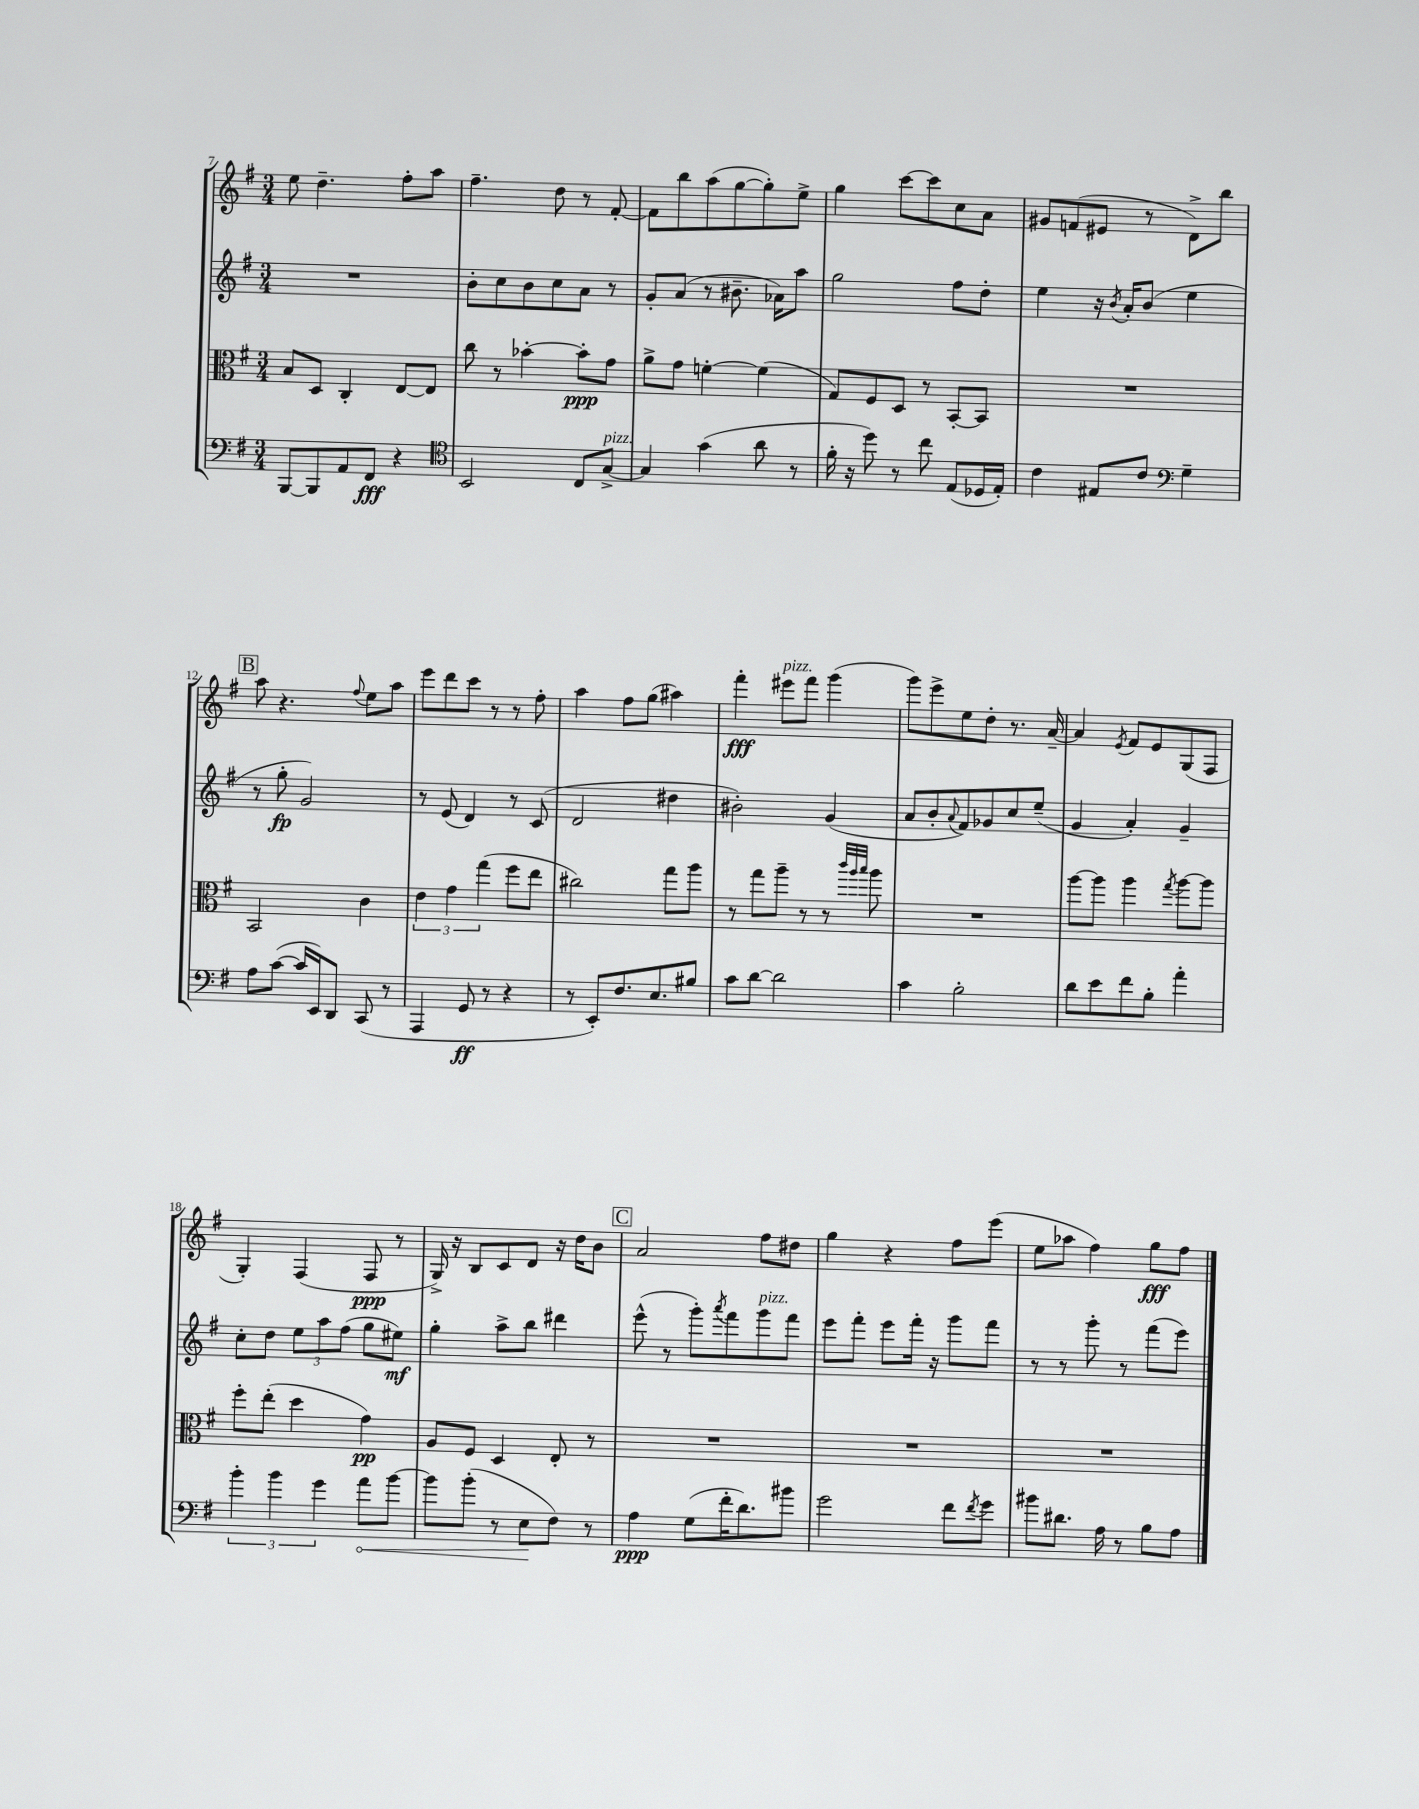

**kern	**dynam	**kern	**dynam	**kern	**dynam	**kern	**dynam
*part4	*part4	*part3	*part3	*part2	*part2	*part1	*part1
*staff4	*staff4	*staff3	*staff3	*staff2	*staff2	*staff1	*staff1
*clefF4	*	*clefC3	*	*clefG2	*	*clefG2	*
*k[f#]	*	*k[f#]	*	*k[f#]	*	*k[f#]	*
*M3/4	*	*M3/4	*	*M3/4	*	*M3/4	*
=7	=7	=7	=7	=7	=7	=7	=7
[8BBB/L	.	8B/L	.	2.r	.	8ee\	.
8BBB/]	.	8D/J	.	.	.	4.dd~\	.
8AA/	.	4C'/	.	.	.	.	.
8FF#/J	fff	.	.	.	.	.	.
4r	.	[8E/L	.	.	.	8ff#'\L	.
.	.	8E/J]	.	.	.	8aa\J	.
=8	=8	=8	=8	=8	=8	=8	=8
*clefC4	*	*	*	*	*	*	*
2BB/	.	8cc\	.	8b'\L	.	4.ff#~\	.
.	.	8r	.	8cc\	.	.	.
.	.	[4b-X'\	.	8b\	.	.	.
.	.	.	.	8cc\	.	8dd\	.
8C/L	.	8b-'\L]	ppp	8a\J	.	8r	.
!LO:TX:a:i:t=pizz.	!	!	!	!	!	!	!
[8G^/J	.	8g\J	.	8r	.	[8f#'/	.
=9	=9	=9	=9	=9	=9	=9	=9
4G/]	.	8a^\L	.	8g'/L	.	8f#\L]	.
.	.	8g\J	.	(8a/J	.	8bb\	.
(4g\	.	[4fn'\	.	8r	.	(8aa\	.
.	.	.	.	8.b#X~\	.	[8gg\	.
8a\	.	(4f\]	.	.	.	8gg'\])	.
.	.	.	.	16a-X\KL)	.	.	.
8r	.	.	.	8aa\J	.	8ee^\J	.
=10	=10	=10	=10	=10	=10	=10	=10
16f#'\	.	8G/L)	.	2gg\	.	4gg\	.
16r	.	.	.	.	.	.	.
8dd\)	.	8F#/	.	.	.	.	.
8r	.	8D/J	.	.	.	[8ccc\L	.
8cc\	.	8r	.	.	.	8ccc\]	.
(8E/L	.	[8BB'/L	.	8ff#\L	.	8cc\	.
16D-X/L	.	8BB/J]	.	8dd'\J	.	8a\J	.
16E'/JJ)	.	.	.	.	.	.	.
=11	=11	=11	=11	=11	=11	=11	=11
4c\	.	2.r	.	4ee\	.	8g#X/L	.
.	.	.	.	.	.	(8fn/	.
8E#X/L	.	.	.	16r	.	8e#X/J	.
.	.	.	.	8qb/	.	.	.
.	.	.	.	16a'/KL	.	.	.
8c/J	.	.	.	(8b/J	.	8r	.
*clefF4	*	*	*	*	*	*	*
4G~\	.	.	.	4ee\	.	8d^\L)	.
.	.	.	.	.	.	8bb\J	.
!!LO:LB:g=z
!!LO:REH:place=s1:t=B
=12	=12	=12	=12	=12	=12	=12	=12
8A\L	.	2BB/	.	8r	.	8aa\	.
([8c\J	.	.	.	8gg'\	fp	4.r	.
16c/LL]	.	.	.	2g/)	.	.	.
16EE/J)	.	.	.	.	.	.	.
8DD/J	.	.	.	.	.	.	.
.	.	.	.	.	.	8qqff#/	.
(8CC/	.	4c\	.	.	.	8ee\L	.
8r	.	.	.	.	.	8aa\J	.
=13	=13	=13	=13	=13	=13	=13	=13
4AAA/	.	6e\	.	8r	.	8eee\L	.
.	.	.	.	(8e/	.	8ddd\	.
.	.	6g\	.	.	.	.	.
8GG/	ff	.	.	4d/)	.	8ccc\J	.
.	.	(6gg\	.	.	.	.	.
8r	.	.	.	.	.	8r	.
4r	.	8ff#\L	.	8r	.	8r	.
.	.	8ee\J	.	(8c/	.	8ff#'\	.
=14	=14	=14	=14	=14	=14	=14	=14
8r	.	2cc#X\)	.	2d/	.	4aa\	.
8EE'/L)	.	.	.	.	.	.	.
8.F#/	.	.	.	.	.	8ff#\L	.
.	.	.	.	.	.	(8gg\J	.
8.E/	.	.	.	.	.	.	.
.	.	8gg\L	.	4dd#X\	.	4aa#X\)	.
8B#X/J	.	8aa\J	.	.	.	.	.
=15	=15	=15	=15	=15	=15	=15	=15
8c\L	.	8r	.	2b#X'\)	.	4fff#'\	fff
[8d\J	.	8gg\L	.	.	.	.	.
!	!	!	!	!	!	!LO:TX:a:i:t=pizz.	!
2d\]	.	8aa~\J	.	.	.	8eee#X\L	.
.	.	8r	.	.	.	8fff#\J	.
.	.	8r	.	(4g/	.	(4ggg\	.
.	.	32qqccc/LLL	.	.	.	.	.
.	.	32qqaa/	.	.	.	.	.
.	.	32qqbb/JJJ	.	.	.	.	.
.	.	8aa\	.	.	.	.	.
=16	=16	=16	=16	=16	=16	=16	=16
4c\	.	2.r	.	8a/L	.	8ggg\L)	.
.	.	.	.	8b'/	.	8eee^\	.
.	.	.	.	8qqa/	.	.	.
2B'\	.	.	.	8f#/)	.	8ee\	.
.	.	.	.	8g-X/	.	8dd'\J	.
.	.	.	.	8cc/	.	8.r	.
.	.	.	.	(8ee~/J	.	.	.
.	.	.	.	.	.	[16a~/	.
=17	=17	=17	=17	=17	=17	=17	=17
8d\L	.	[8aa\L	.	4g/	.	4a/]	.
8e\	.	8aa\J]	.	.	.	.	.
.	.	.	.	.	.	8qe/	.
8f#\	.	4aa\	.	4a'/)	.	8f#/L	.
8B'\J	.	.	.	.	.	8e/	.
.	.	8qgg/	.	.	.	.	.
4a'\	.	[8aa\L	.	4g~/	.	(8G/	.
.	.	8aa\J]	.	.	.	8F#/J	.
!!LO:LB:g=z
=18	=18	=18	=18	=18	=18	=18	=18
6b'\	.	8ff#'\L	.	8cc'\L	.	4G'/)	.
.	.	(8ee'\J	.	8dd\J	.	.	.
6b\	.	.	.	.	.	.	.
.	.	4dd\	.	12ee\L	.	(4F#/	.
6g\	.	.	.	12aa\	.	.	.
.	.	.	.	(12ff#\J	.	.	.
!	!LO:HP:b	!	!	!	!	!	!
8a\L	<	4g\)	pp	8gg\L	.	8F#/	ppp
[8b\J	.	.	.	8ee#X\J)	mf	8r	.
=19	=19	=19	=19	=19	=19	=19	=19
8b\L]	.	8A/L	.	4gg'\	.	16G^/)	.
.	.	.	.	.	.	16r	.
(8b'\J	.	8F#/J	.	.	.	8B/L	.
8r	.	4D/	.	8aa^\L	.	8c/	.
8E\L	.	.	.	8bb\J	.	8d/J	.
8F#\J)	[	8E'/	.	4ddd#X\	.	16r	.
.	.	.	.	.	.	16dd\KL	.
8r	.	8r	.	.	.	8b\J	.
!!LO:REH:place=s1:t=C
=20	=20	=20	=20	=20	=20	=20	=20
4A\	ppp	2.r	.	(8eee^^\	.	2a/	.
.	.	.	.	8r	.	.	.
(8G\L	.	.	.	8ggg'\L)	.	.	.
.	.	.	.	8qaaa/	.	.	.
16f#'\K	.	.	.	8fff#\	.	.	.
8.d\)	.	.	.	.	.	.	.
!	!	!	!	!LO:TX:a:i:t=pizz.	!	!	!
.	.	.	.	8ggg\	.	8ff#\L	.
8b#X\J	.	.	.	8fff#\J	.	8dd#X\J	.
=21	=21	=21	=21	=21	=21	=21	=21
2g\	.	2.r	.	8eee\L	.	4gg\	.
.	.	.	.	8fff#'\J	.	.	.
.	.	.	.	8eee\L	.	4r	.
.	.	.	.	16fff#'\Jk	.	.	.
.	.	.	.	16r	.	.	.
8f#\L	.	.	.	8ggg\L	.	8ff#\L	.
8qf#/	.	.	.	.	.	.	.
8g\J	.	.	.	8fff#\J	.	(8eee\J	.
=22	=22	=22	=22	=22	=22	=22	=22
8b#X\L	.	2.r	.	8r	.	8ee\L	.
8.d#X\J	.	.	.	8r	.	8aa-X\J	.
.	.	.	.	8ggg'\	.	4ff#\)	.
16A\	.	.	.	.	.	.	.
8r	.	.	.	8r	.	.	.
8B\L	.	.	.	(8fff#\L	.	8gg\L	fff
8A\J	.	.	.	8eee\J)	.	8ff#\J	.
==	==	==	==	==	==	==	==
*-	*-	*-	*-	*-	*-	*-	*-
